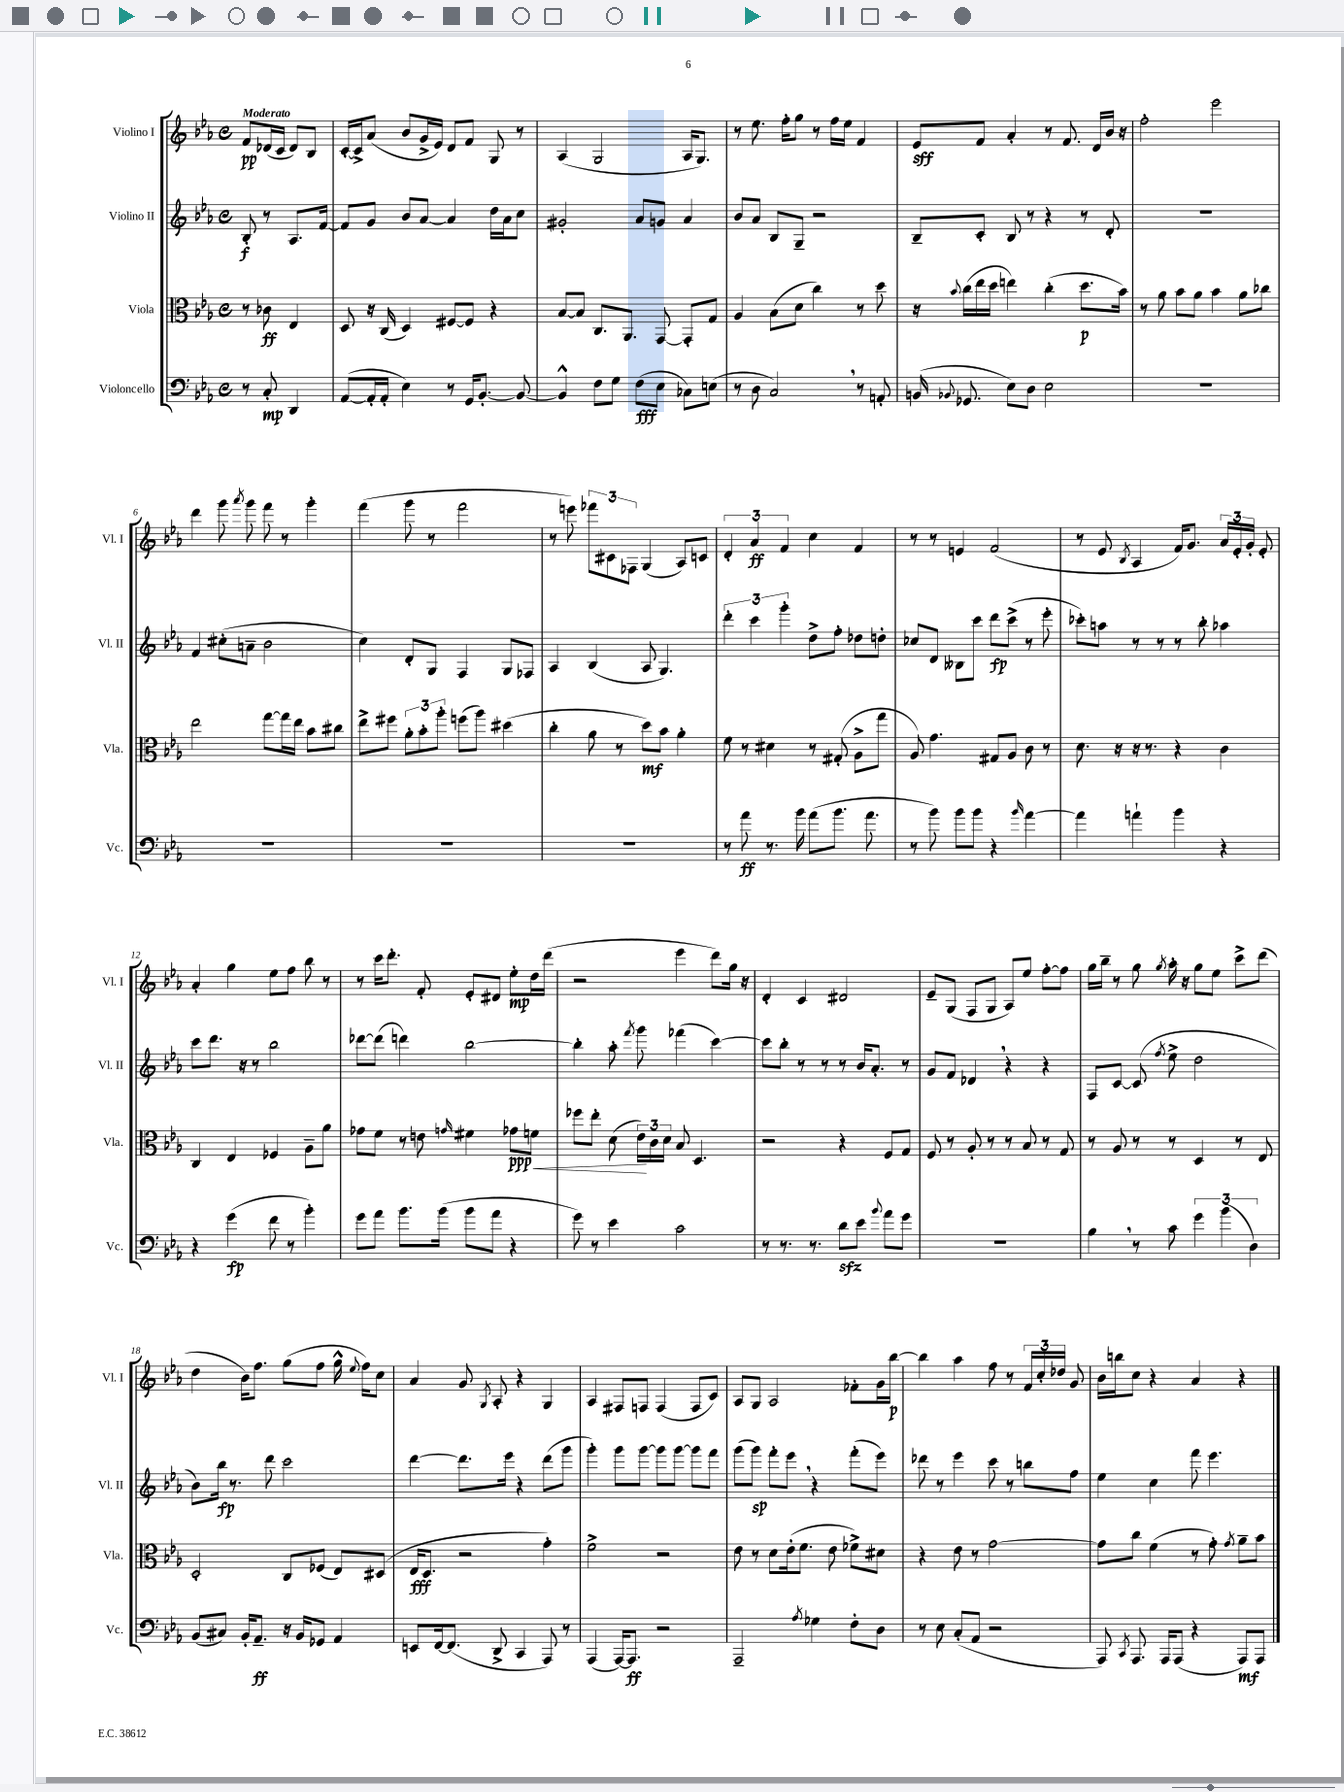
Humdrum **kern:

**kern	**dynam	**kern	**dynam	**kern	**dynam	**kern	**dynam
*part4	*part4	*part3	*part3	*part2	*part2	*part1	*part1
*staff4	*staff4	*staff3	*staff3	*staff2	*staff2	*staff1	*staff1
*I"Violoncello	*	*I"Viola	*	*I"Violino II	*	*I"Violino I	*
*I'Vc.	*	*I'Vla.	*	*I'Vl. II	*	*I'Vl. I	*
*clefF4	*	*clefC3	*	*clefG2	*	*clefG2	*
*k[b-e-a-]	*	*k[b-e-a-]	*	*k[b-e-a-]	*	*k[b-e-a-]	*
*M4/4	*	*M4/4	*	*M4/4	*	*M4/4	*
*met(c)	*	*met(c)	*	*met(c)	*	*met(c)	*
=	=	=	=	=	=	=	=
!	!	!	!	!	!	!LO:TX:a:B:t=Moderato	!
8r	.	8r	.	8B-'/	f	8f/L	pp
8C'/	mp	8c-X\	ff	8r	.	(16d-X/L	.
.	.	.	.	.	.	16c/JJ	.
4DD/	.	4E-/	.	8.A-/L	.	8d-/L)	.
.	.	.	.	.	.	8B-/J	.
.	.	.	.	[16f/Jk	.	.	.
=1	=1	=1	=1	=1	=1	=1	=1
([8AA-/L	.	8D/	.	8f/L]	.	[16c'/LL	.
.	.	.	.	.	.	16c^/J]	.
16AA-'/L]	.	16r	.	8g/J	.	(8a-/J	.
16AA-'/JJ	.	(16C/	.	.	.	.	.
4E-\)	.	4D/)	.	8b-/L	.	8b-/L	.
.	.	.	.	[8a-/J	.	16g^/L	.
.	.	.	.	.	.	16e-/JJ)	.
8r	.	[8F#X/L	.	4a-/]	.	8d/L	.
16GG/KL	.	8F#/J]	.	.	.	8f/J	.
[8.BB-'/J	.	.	.	.	.	.	.
.	.	4r	.	16dd\LL	.	8G/	.
.	.	.	.	16a-\J	.	.	.
8BB-/_	.	.	.	8cc\J	.	8r	.
=2	=2	=2	=2	=2	=2	=2	=2
4BB-^^/]	.	[8B-/L	.	2g#X'/	.	(4A-/	.
.	.	8B-/J]	.	.	.	.	.
8F\L	.	8.C/L	.	.	.	2G/	.
8G\J	.	.	.	.	.	.	.
.	.	8.AA-/J	.	.	.	.	.
(8F\L	fff	.	.	8a-/L	.	.	.
8E-\J	.	[8GG/	.	8gn/J	.	.	.
8C-X\L)	.	8GG'/L]	.	4a-/	.	16A-/KL	.
.	.	.	.	.	.	8.G/J)	.
(8En\J	.	8G/J	.	.	.	.	.
=3	=3	=3	=3	=3	=3	=3	=3
8r	.	4A-/	.	8b-/L	.	8r	.
8D\	.	.	.	8a-/J	.	8.ee-\	.
2C,/)	.	(8B-\L	.	8B-/L	.	.	.
.	.	.	.	.	.	16ff'\KL	.
.	.	8d\J	.	8G~/J	.	8gg\J	.
.	.	4cc\)	.	2r	.	8r	.
.	.	.	.	.	.	16ff\LL	.
.	.	.	.	.	.	16ee-\JJ	.
8r	.	8r	.	.	.	4f/	.
8AAn'/	.	8dd\	.	.	.	.	.
=4	=4	=4	=4	=4	=4	=4	=4
(16BBn/	.	16r	.	8B-~/L	.	8e-/L	sff
8qqBB-X/	.	8qqb-/	.	.	.	.	.
8.GG-X/	.	(16cc\LL	.	.	.	.	.
.	.	16ee-\	.	8c'/J	.	8f/J	.
.	.	16dd\JJ	.	.	.	.	.
8E-\L)	.	4een\)	.	8B-/	.	4a-'/	.
8D\J	.	.	.	8r	.	.	.
2E-\	.	(4cc'\	.	4r	.	8r	.
.	.	.	.	.	.	8.f/	.
.	.	8.dd\L	p	8r	.	.	.
.	.	.	.	.	.	16d/LL	.
.	.	.	.	8d'/	.	16b-/JJ	.
.	.	16b-\Jk)	.	.	.	16r	.
=5	=5	=5	=5	=5	=5	=5	=5
1r	.	8r	.	1r	.	2ff'\	.
.	.	8a-\	.	.	.	.	.
.	.	8b-\L	.	.	.	.	.
.	.	8a-\J	.	.	.	.	.
.	.	4b-\	.	.	.	2eee-\	.
.	.	8a-\L	.	.	.	.	.
.	.	8cc-X\J	.	.	.	.	.
!!LO:LB:g=z
=6	=6	=6	=6	=6	=6	=6	=6
1r	.	2ee-\	.	4f/	.	4ddd\	.
.	.	.	.	(8cc#X'\L	.	8ggg\	.
.	.	.	.	.	.	8qaaa-/	.
.	.	.	.	8an~\J	.	8ggg\	.
.	.	[8gg\L	.	2b-\	.	8fff\	.
.	.	16gg\L]	.	.	.	8r	.
.	.	16ee-\JJ	.	.	.	.	.
.	.	8b-\L	.	.	.	4ggg'\	.
.	.	8cc#X\J	.	.	.	.	.
=7	=7	=7	=7	=7	=7	=7	=7
1r	.	8ee-^\L	.	4cc\)	.	(4fff\	.
.	.	8ff#X\J	.	.	.	.	.
.	.	12a-'\L	.	8d'/L	.	8ggg\	.
.	.	12b-'\	.	.	.	.	.
.	.	.	.	8G/J	.	8r	.
.	.	12aa-'\J	.	.	.	.	.
.	.	(8ffn\L	.	4F/	.	2fff\	.
.	.	8aa-\J)	.	.	.	.	.
.	.	(4dd#X\	.	8G/L	.	.	.
.	.	.	.	8F-X/J	.	.	.
=8	=8	=8	=8	=8	=8	=8	=8
1r	.	4cc'\	.	4A-/	.	8r	.
.	.	.	.	.	.	8eeen\)	.
.	.	8a-\	.	(4B-/	.	12fff-X\L	.
.	.	.	.	.	.	12c#X\	.
.	.	8r	.	.	.	.	.
.	.	.	.	.	.	12F-X\J	.
.	.	8dd\L)	mf	8A-/	.	(4G/	.
.	.	8b-\J	.	4.G/)	.	.	.
.	.	4a-'\	.	.	.	8A-/L)	.
.	.	.	.	.	.	8cn/J	.
=9	=9	=9	=9	=9	=9	=9	=9
8r	.	8f\	.	6ddd'\	.	6d'/	.
8a-\	ff	8r	.	.	.	.	.
.	.	.	.	6ccc\	.	6a-/	ff
8.r	.	4d#X\	.	.	.	.	.
.	.	.	.	6ggg'\	.	6f/	.
16b-\	.	.	.	.	.	.	.
(8a-\L	.	8r	.	8dd^\L	.	4cc\	.
8.b-\J	.	(8G#X'/	.	8ff'\J	.	.	.
.	.	8A-^\L	.	8dd-X\L	.	4f/	.
8.a-\	.	.	.	.	.	.	.
.	.	8gg\J	.	8ddn'\J	.	.	.
=10	=10	=10	=10	=10	=10	=10	=10
8r	.	8A-/)	.	8cc-X/L	.	8r	.
8b-\)	.	4.g\	.	8d/J	.	8r	.
8b-\L	.	.	.	8B--X\L	.	4en/	.
8b-\J	.	.	.	8ccc\J	.	.	.
4r	.	8G#X/L	.	8ddd\L	fp	(2f/	.
.	.	8A-/J	.	(8ccc^\J	.	.	.
16qqb-/	.	.	.	.	.	.	.
[4a-\	.	8c\	.	8r	.	.	.
.	.	8r	.	8eee-'\	.	.	.
=11	=11	=11	=11	=11	=11	=11	=11
4a-\]	.	8.d\	.	8ccc-X'\L)	.	8r	.
.	.	.	.	8aan\J	.	8e-/	.
.	.	16r	.	.	.	.	.
.	.	.	.	.	.	8qB-/	.
4an`\	.	16r	.	8r	.	4A-/	.
.	.	8.r	.	.	.	.	.
.	.	.	.	8r	.	.	.
4b-\	.	4r	.	8r	.	16f/KL)	.
.	.	.	.	.	.	8.g/J	.
.	.	.	.	8bb-'\	.	.	.
4r	.	4c\	.	4aa-X\	.	24a-/LL	.
.	.	.	.	.	.	24e-'/	.
.	.	.	.	.	.	24g'/JJ	.
.	.	.	.	.	.	8e-'/	.
!!LO:LB:g=z
=12	=12	=12	=12	=12	=12	=12	=12
4r	.	4C/	.	8ccc\L	.	4a-'/	.
.	.	.	.	8.ddd\J	.	.	.
(4g\	fp	4E-/	.	.	.	4gg\	.
.	.	.	.	16r	.	.	.
.	.	.	.	8r	.	.	.
8f\	.	4F-X/	.	2bb-\	.	8ee-\L	.
8r	.	.	.	.	.	8ff\J	.
4b-'\)	.	8A-~\L	.	.	.	8bb-\	.
.	.	8a-\J	.	.	.	8r	.
=13	=13	=13	=13	=13	=13	=13	=13
8g\L	.	8g-X\L	.	[8ddd-X\L	.	8r	.
8a-\J	.	8f\J	.	(8ddd-\J]	.	16ccc\KL	.
.	.	.	.	.	.	8.ddd'\J	.
8.b-\L	.	8r	.	4dddn\)	.	.	.
.	.	8en\	.	.	.	8f'/	.
(16b-\Jk	.	.	.	.	.	.	.
.	.	16qqgn/	.	.	.	.	.
8b-\L	.	4f#X\	.	[2bb-\	.	8e-'/L	.
8a-\J	.	.	.	.	.	8d#X/J	.
!	!	!	!LO:HP:b	!	!	!	!
4r	.	8g-X\L	< ppp	.	.	8ee-'\L	mp
.	.	8fn\J	.	.	.	16dd\L	.
.	.	.	.	.	.	(16ddd\JJ	.
=14	=14	=14	=14	=14	=14	=14	=14
8g\)	.	8ff-X\L	.	4bb-'\]	.	2r	.
8r	.	8ee-'\J	.	.	.	.	.
4e-\	.	(8d\	.	8aa-'\	.	.	.
.	.	.	.	8qfff/	.	.	.
.	.	24e-\LL)	.	8ggg\	.	.	.
.	.	24c\	[	.	.	.	.
.	.	24d\JJ	.	.	.	.	.
2c\	.	8B-/	.	(4fff-X\	.	4eee-\	.
.	.	4.D/	.	.	.	.	.
.	.	.	.	[4ccc\)	.	8ddd\L)	.
.	.	.	.	.	.	16gg\Jk	.
.	.	.	.	.	.	16r	.
=15	=15	=15	=15	=15	=15	=15	=15
8r	.	2r	.	8ccc\L]	.	4d'/	.
8.r	.	.	.	8bb-'\J	.	.	.
.	.	.	.	8r	.	4c/	.
8.r	.	.	.	.	.	.	.
.	.	.	.	8r	.	.	.
8dzz\L	.	4r	.	8r	.	2d#X/	.
8e-\J	.	.	.	16b-/KL	.	.	.
.	.	.	.	8.a-'/J	.	.	.
8qqb-/	.	.	.	.	.	.	.
8a-\L	.	8F/L	.	.	.	.	.
8g\J	.	8G/J	.	8r	.	.	.
=16	=16	=16	=16	=16	=16	=16	=16
1r	.	8F/	.	8g/L	.	8e-~/L	.
.	.	8r	.	8f/J	.	(8G/J	.
.	.	8A-'/	.	4d-X,/	.	8F/L	.
.	.	8r	.	.	.	8G/J	.
.	.	8r	.	4r	.	8A-/L)	.
.	.	8B-/	.	.	.	8ee-/J	.
.	.	8r	.	4r	.	[8ff'\L	.
.	.	8G/	.	.	.	8ff\J]	.
=17	=17	=17	=17	=17	=17	=17	=17
4B-,\	.	8r	.	8F/L	.	16gg\LL	.
.	.	.	.	.	.	16bb-~\JJ	.
.	.	8A-/	.	[8c/J	.	8r	.
8r	.	8r	.	(8c/]	.	8gg\	.
.	.	.	.	8qff/	.	8qgg/	.
8c\	.	8r	.	8ee-^\	.	16aa-'\	.
.	.	.	.	.	.	16r	.
6g\	.	4D/	.	2dd\	.	8gg\L	.
.	.	.	.	.	.	8ee-\J	.
(6b-\	.	.	.	.	.	.	.
.	.	8r	.	.	.	8ccc^\L	.
6D\)	.	.	.	.	.	.	.
.	.	8E-/	.	.	.	(8ddd\J	.
!!LO:LB:g=z
=18	=18	=18	=18	=18	=18	=18	=18
(8BB-/L	.	2D'/	.	8b-\L)	.	4dd\	.
8C#X/J)	.	.	.	16bb-\Jk	fp	.	.
.	.	.	.	8.r	.	.	.
16BB-'/KL	.	.	.	.	.	16b-\KL)	.
8.AA-~/J	ff	.	.	.	.	8.ff\J	.
.	.	.	.	8ddd\	.	.	.
16r	.	8C/L	.	2ccc\	.	(8gg\L	.
16BB-/KL	.	.	.	.	.	.	.
8GG-X/J	.	(8F-X/J	.	.	.	8ff\J	.
4AA-/	.	8E-/L)	.	.	.	16gg^^\	.
.	.	.	.	.	.	8qqee-/	.
.	.	.	.	.	.	16ff\KL)	.
.	.	(8D#X/J	.	.	.	8cc\J	.
=19	=19	=19	=19	=19	=19	=19	=19
8EEn/L	.	16E-/KL	fff	[4ddd\	.	4a-/	.
.	.	8.D/J	.	.	.	.	.
[16FF/k	.	.	.	.	.	.	.
(8.FF/J]	.	.	.	.	.	.	.
.	.	2r	.	8.ddd\L]	.	8g/	.
.	.	.	.	.	.	8qG/	.
8DD^/	.	.	.	.	.	8A-'/	.
.	.	.	.	16eee-\Jk	.	.	.
4CC/	.	.	.	4r	.	4r	.
8AAA-/)	.	4g'\)	.	(8ddd\L	.	4G/	.
8r	.	.	.	8ggg\J	.	.	.
=20	=20	=20	=20	=20	=20	=20	=20
(4AAA-/	.	2f^\	.	4ggg'\)	.	4A-/	.
[16AAA-/KL)	.	.	.	8ggg\L	.	8F#X/L	.
8.AAA-/J]	ff	.	.	.	.	.	.
.	.	.	.	[8ggg\J	.	8Fn/J	.
2r	.	2r	.	8ggg\L]	.	(4F/	.
.	.	.	.	[8ggg\J	.	.	.
.	.	.	.	8ggg\L]	.	8F/L	.
.	.	.	.	8fff\J	.	8c/J)	.
=21	=21	=21	=21	=21	=21	=21	=21
2AAA-~/	.	8e-\	.	(8ggg\L	.	8A-/L	.
.	.	8r	.	8ggg\J)	sp	8G/J	.
.	.	8d\L	.	8fff'\L	.	2A-/	.
.	.	(16e-'\k	.	8eee-,\J	.	.	.
.	.	8.f\J	.	.	.	.	.
8qA-/	.	.	.	.	.	.	.
4G-X\	.	.	.	4r	.	.	.
.	.	8e-\	.	.	.	.	.
8F'\L	.	8f-X^\L)	.	(8fff'\L	.	8f-X'\L	.
8D\J	.	8d#X\J	.	8eee-\J)	.	16g\L	.
.	.	.	.	.	.	[16bb-\JJ	p
=22	=22	=22	=22	=22	=22	=22	=22
8r	.	4r	.	8ddd-X\	.	4bb-\]	.
8E-\	.	.	.	8r	.	.	.
(8C'/L	.	8e-\	.	4eee-\	.	4aa-\	.
8AA-/J	.	8r	.	.	.	.	.
2r	.	[2g\	.	8ccc\	.	8ff\	.
.	.	.	.	8r	.	8r	.
.	.	.	.	8bbn\L	.	24f/LL	.
.	.	.	.	.	.	24cc'/	.
.	.	.	.	.	.	24dd-X/JJ	.
.	.	.	.	8ff\J	.	8g/	.
=23	=23	=23	=23	=23	=23	=23	=23
8AAA-/)	.	8g\L]	.	4ee-\	.	16b-\LL	.
.	.	.	.	.	.	16bbn\J	.
8qCC/	.	.	.	.	.	.	.
8.AAA-/	.	8cc\J	.	.	.	8cc\J	.
.	.	(4f\	.	4cc\	.	4r	.
16AAA-/KL	.	.	.	.	.	.	.
(8AAA-/J	.	.	.	.	.	.	.
4r	.	8r	.	8fff\	.	4a-/	.
.	.	8g'\)	.	4.eee-\	.	.	.
.	.	8qg/	.	.	.	.	.
8AAA-/L)	mf	8a-~\L	.	.	.	4r	.
8AAA-/J	.	8b-\J	.	.	.	.	.
==	==	==	==	==	==	==	==
*-	*-	*-	*-	*-	*-	*-	*-
